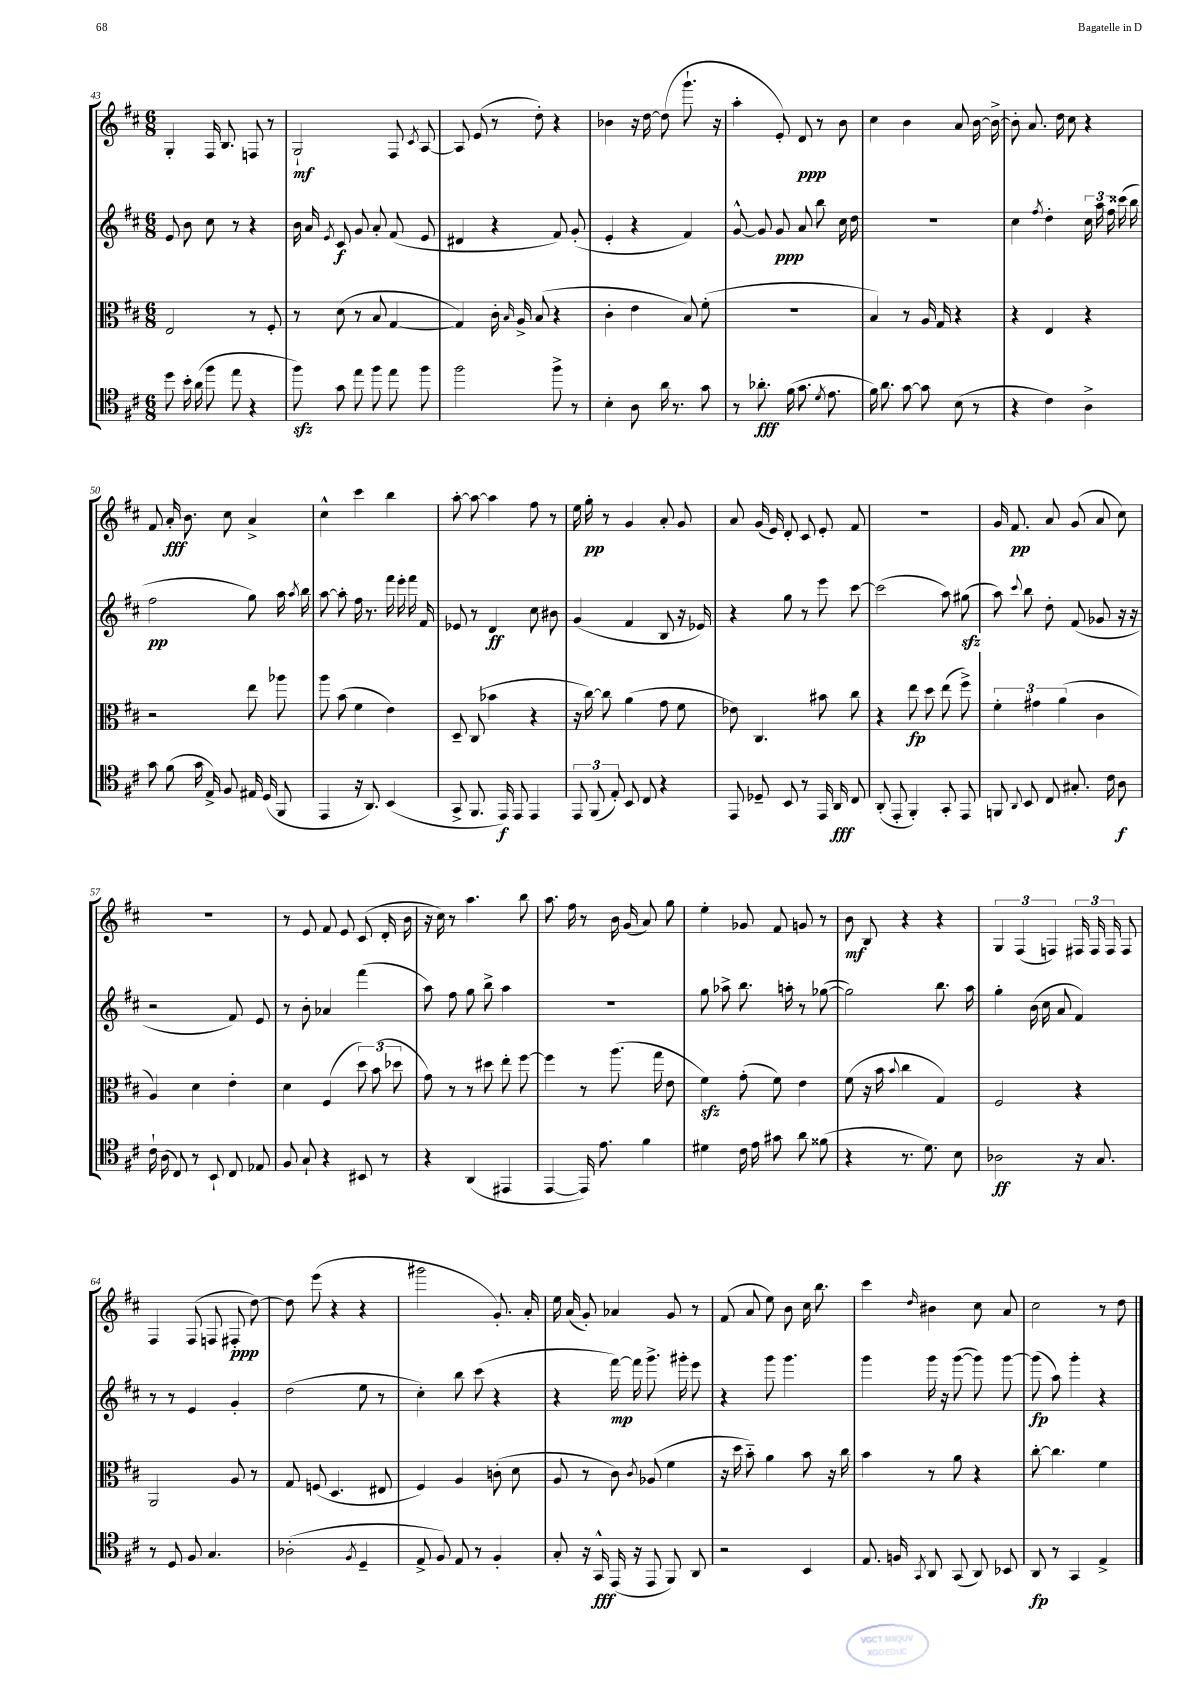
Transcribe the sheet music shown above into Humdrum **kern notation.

**kern	**kern	**kern	**kern
*staff4	*staff3	*staff2	*staff1
*clefC4	*clefC3	*clefG2	*clefG2
*k[f#c#]	*k[f#c#]	*k[f#c#]	*k[f#c#]
*M6/8	*M6/8	*M6/8	*M6/8
8dd	2E	8e	4G'
16b'	.	8b	.
(16a	.	.	.
8ff#	.	8cc#	16F#
.	.	.	8.B
8ee	.	8r	.
4r	8r	4r	8F
.	8F#'	.	8r
=	=	=	=
8ff#)	8r	16b	2G`
.	.	16a	.
.	.	8qe	.
8g	(8d	8c#	.
8ee	8r	8g	.
8ff#	8B	8a'	.
8ee	[4G	(8f#	8F#
.	.	.	8qc#
8ff#	.	8e	[8A
=	=	=	=
2ff#	4G])	4d#	8A]
.	.	.	(8e
.	16c#'	4r	8r
.	16qqB	.	.
.	16A^	.	.
.	(8B	.	8dd')
8ff#^	4r	8f#)	4r
8r	.	(8g'	.
=	=	=	=
4B'	4c#'	4e'	4b-
8A	4e	4r	16r
.	.	.	[16dd
16a	.	.	(8dd]
8.r	.	.	.
.	8B)	4f#)	8.ggg`
8g	(8f#'	.	.
.	.	.	16r
=	=	=	=
8r	2.r	[8g^^	4aa'
8.a-'	.	8g]	.
.	.	8g	8e')
(16f#	.	.	.
8.g	.	8a	8d
.	.	8bb	8r
8qd	.	.	.
8.e	.	.	.
.	.	16cc#	8b
.	.	16dd	.
=	=	=	=
16f#)	4B)	2.r	4cc#
8.a	.	.	.
[8g	8r	.	4b
8g]	16A	.	.
.	16G	.	.
(8B	4r	.	8a
8r	.	.	[16b
.	.	.	16b^_
=	=	=	=
4r	4r	4cc#	8b']
.	.	.	8.a
.	.	8qff#	.
4c#)	4E	4dd'	.
.	.	.	16dd
.	.	.	8cc#
4A^	4r	24cc#	4r
.	.	24aa	.
.	.	24ff#	.
.	.	(16ccc##	.
.	.	16bb	.
=	=	=	=
8g	2r	2ff#	8f#
(8f#	.	.	16a'
.	.	.	8.b
16g	.	.	.
16E^)	.	.	.
8F#	.	.	8cc#
16E#	8ee	8gg)	4a^
(16D	.	.	.
8FF#	8aa-	16aa	.
.	.	8qaa	.
.	.	16bb	.
=	=	=	=
4EE	8aa	[8aa	4cc#^^
.	(8b	8aa']	.
16r	4f#	16ff#	4ccc#
8.AA)	.	8.r	.
(4BB	4e)	16fff#	4bb
.	.	16eee'	.
.	.	16fff#	.
.	.	16f#	.
=	=	=	=
8GG^	8D~	8e-	[8aa'
8.FF#	(8C#	8r	8aa_
.	4b-	4d	4aa]
16EE)	.	.	.
8EE	.	.	.
4EE	4r	8cc#	8ff#
.	.	8b#	8r
=	=	=	=
12EE	16r	(4g	16ee
.	[16cc#)	.	16gg'
(12FF#	.	.	.
.	8cc#]	.	8r
12E')	.	.	.
8BB	(4a	4f#	4g
8C#	.	.	.
4r	8g	8B	8a'
.	8f#	16r	8g
.	.	16e-)	.
=	=	=	=
8EE	8e-)	4r	8a
8D-~	4.C#	.	(16g
.	.	.	16e)
8BB	.	8gg	8d'
8r	.	8r	8c#
16EE	8b#	8eee	8e'
16AA	.	.	.
8C#	8cc#	[8ccc#	8f#
=	=	=	=
(8AA'	4r	(2ccc#]	2.r
8EE'	.	.	.
4FF#')	8ee	.	.
.	8dd	.	.
8GG'	(8ee	8aa)	.
8EE	8ff#^)	(8gg#	.
=	=	=	=
8FF	6f#'	8aa)	16g
.	.	.	8.f#
8qqAA	.	8qqccc#	.
8BB	.	8bb	.
.	6g#	.	.
8C#	.	8dd'	8a
.	(6a	.	.
8.G#'	.	(8f#	(8g
.	4c#	8g-	8a
16c#	.	.	.
8A	.	16r	8cc#)
.	.	16r	.
=	=	=	=
16c#`	4A)	2r	2.r
(16A	.	.	.
8C#)	.	.	.
8r	4d	.	.
8BB`	.	.	.
8C#	4e'	8f#)	.
8E-	.	8e	.
=	=	=	=
8F#	4d	8r	8r
8G`	.	8b'	8e
4r	(4F#	4a-	8f#
.	.	.	8e
8BB#	12dd)	(4fff#	(8c#
.	(12b	.	.
8r	.	.	16d'
.	12dd-	.	.
.	.	.	16b
=	=	=	=
4r	8g)	8aa)	16r
.	.	.	16cc#)
.	8r	8ff#	8r
(4AA	8r	8gg	4.aa
.	8dd#	8bb^	.
4EE#	8ee'	4aa	.
.	[8ff#	.	8bb
=	=	=	=
[4EE	4ff#]	2.r	8.aa
.	.	.	16ff#
16EE])	8r	.	8r
8.e	.	.	.
.	(8.aa	.	16b
.	.	.	(16g
4f#	.	.	8a)
.	16gg	.	.
.	8e	.	8gg
=	=	=	=
4d#	4f#)	8gg	4ee'
.	.	8aa-^	.
16c#	(8g'	8.bb	8g-
16e	.	.	.
8g#	8f#)	.	8f#
.	.	16aa'	.
8a	4e	8r	8g
(8f##	.	([8gg-	8r
=	=	=	=
4r	(8f#	2gg-])	8b
.	16r	.	8B
.	16b	.	.
.	8qqb	.	.
8.r	4cc#	.	4r
8.d)	.	.	.
.	4G)	8.bb	4r
8B	.	.	.
.	.	16aa	.
=	=	=	=
2A-	2F#	4gg'	6G
.	.	.	(6F#
.	.	(16b	.
.	.	16cc#	.
.	.	.	6F)
.	.	8a	.
16r	4r	4f#)	24F#
.	.	.	24F#
8.G	.	.	.
.	.	.	24F#
.	.	.	8F#
=	=	=	=
8r	2AA	8r	4F#
8D	.	8r	.
8F#	.	4e	(8F#
4.G	.	.	8F
.	8A	4g'	8F#'
.	8r	.	[8dd)
=	=	=	=
(2A-'	8G	(2dd	8dd]
.	(8F	.	(8eee
.	4.D	.	4r
8qF#	.	.	.
4D~	.	8ee	4r
.	8E#	8r	.
=	=	=	=
8E^	4F#)	4cc#')	2ggg#
8F#)	.	.	.
8E	4A	8bb	.
8r	.	(8ccc#	.
4F#'	(8c'	4r	8.g')
.	8d	.	.
.	.	.	16a'
=	=	=	=
8G'	8A	4r	16ee
.	.	.	(16a
16r	8r	.	8g')
16GG^^	.	.	.
(16EE	8c#)	[16fff#)	4a-
16r	.	16fff#]	.
.	8qc#	.	.
8EE	(8A-	8.ggg^	.
8FF#)	4f#	.	8g
.	.	16ggg#'	.
8AA	.	8eee	8r
=	=	=	=
2r	16r	4r	(8f#
.	16dd	.	.
.	8b'~)	.	8a
.	4a	8ggg	8ee)
.	.	4.ggg	8b
4BB	8b	.	16cc#
.	.	.	8.bb
.	16r	.	.
.	16cc#	.	.
=	=	=	=
8.E	4b	4ggg	4ccc#
16F	.	.	.
8qGG	.	.	16qqdd
8AA	8r	16ggg	4b#
.	.	16r	.
(8GG	8a	([8ggg	.
8AA)	4r	8ggg])	8cc#
8BB-	.	[8ggg	8a
=	=	=	=
8AA	[8cc#'	(8ggg]	2cc#
8r	4.cc#]	8aa)	.
4GG	.	4ggg'	.
4E^	4f#	4r	8r
.	.	.	8dd
==	==	==	==
*-	*-	*-	*-
